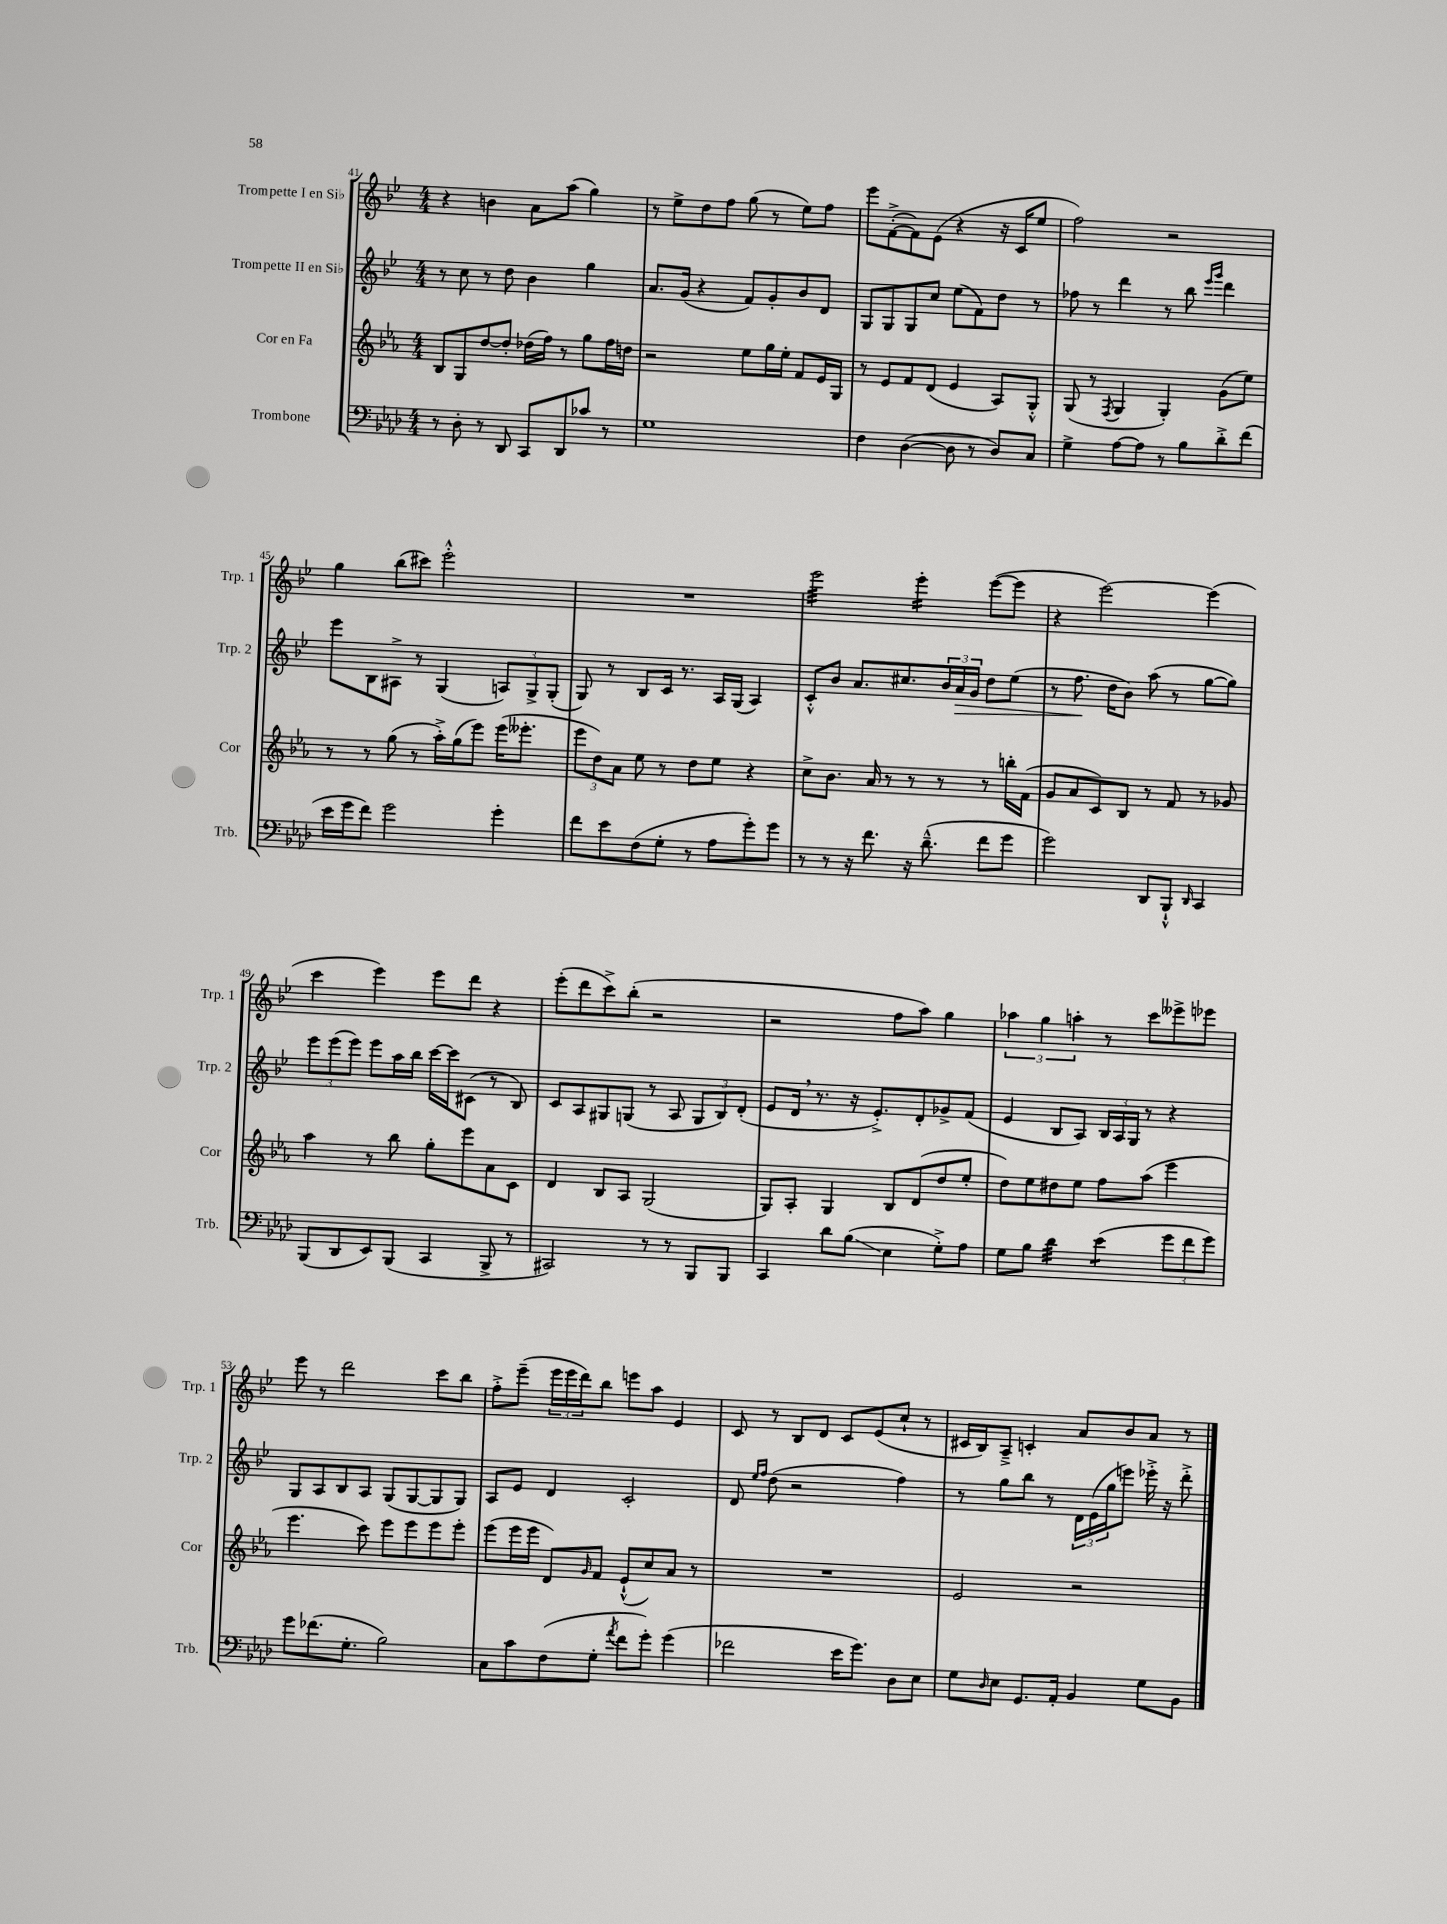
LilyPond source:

<<
\new StaffGroup <<
\new Staff = "s0" \with { instrumentName = "Trompette I en Sib" shortInstrumentName = "Trp. 1" } {
    \clef treble \key bes \major \numericTimeSignature \time 4/4
    r4 b'4 a'8 a''8( g''4) |
    r8 ees''8-> d''8 f''8 g''8( r8 ees''8) f''8 |
    ees'''8 f'8~-.->( f'8) ees'8( r4 r16 c'16 ees''8 |
    f''2) r2 |
    g''4 bes''8( cis'''8) ees'''2-.-^ |
    R1 |
    ees'''2:32 ees'''4:16-. ees'''8~( ees'''8 |
    r4 ees'''2~) ees'''4( |
    c'''4 ees'''4) ees'''8 d'''8 r4 |
    ees'''8-.( d'''8 c'''8->) bes''8-.( r2 |
    r2 f''8 a''8) g''4 |
    \tuplet 3/2 { aes''4 g''4 a''4-. } r8 c'''8 eeses'''8-> ees'''8 |
    ees'''8 r8 d'''2 c'''8 bes''8 |
    f''8-.-> ees'''8--( \tuplet 3/2 { ees'''16 ees'''16 d'''16) } bes''8 e'''8 a''8 ees'4 |
    c'8 r8 bes8 d'8 c'8 ees'8( c''8-! r8 |
    cis'16 bes16) a8---> c'4-. a'8 bes'8 a'8 r8 \bar "|." |
}
\new Staff = "s1" \with { instrumentName = "Trompette II en Sib" shortInstrumentName = "Trp. 2" } {
    \clef treble \key bes \major \numericTimeSignature \time 4/4
    r8 c''8 r8 d''8 bes'4 g''4 |
    a'8. g'16( r4 f'8) g'8-. bes'8 d'8 |
    g8 g8 g8 c''8 ees''8( f'8) d''8 r8 |
    fes''8 r8 d'''4 r8 bes''8 \grace { ees'''16 g'''16 } d'''4 |
    ees'''8 bes8 ais8-> r8 g4( \tuplet 3/2 { a8) g8-> g8-.( } |
    g8) r8 bes8 c'16 r8. a16 g16( a4) |
    c'8-.-^ bes'8 a'8. cis''8. \tuplet 3/2 { bes'16 a'16\> g'16 } d''8 ees''8( |
    r8 f''8.\! d''16 bes'8) a''8( r8 g''8~ g''8) |
    \tuplet 3/2 { ees'''8 ees'''8( ees'''8) } ees'''8 a''16 bes''16 c'''16~ c'''16 cis'8( r8 bes8) |
    c'8 a8 gis8 g8( r8 a8 \tuplet 3/2 { g8 bes8) d'8-.( } |
    ees'8 d'16 \breathe r8. r16 ees'8.-.->) d'8-. ges'8-> f'8( |
    ees'4 bes8 a8) \tuplet 3/2 { bes16 a16 g16 } r8 r4 |
    g8 a8 bes8 a8 g8( g8~ g8 g8) |
    a8 ees'8 d'4 c'2-. |
    d'8 \grace { ees''16 f''16 } d''8( r2 f''4) |
    r8 g''8 bes''8 r8 \tuplet 3/2 { d'16 ees'16( g''16 } e'''8) ees'''16-.-> r16 d'''8-.-> \bar "|." |
}
\new Staff = "s2" \with { instrumentName = "Cor en Fa" shortInstrumentName = "Cor" } {
    \clef treble \key ees \major \numericTimeSignature \time 4/4
    bes8 g8 d''8~ d''8-. des''16( f''16) r8 g''8 f''16 d''16 |
    r2 ees''8 g''16 ees''16-. f'8 ees'16 g16 |
    r8 ees'8 f'8 d'8( ees'4 aes8) g8-.-^ |
    g8( r8 \acciaccatura { f8 } g4 g4-.) g'8( ees''8) |
    r8 r8 g''8( r8 aes''16-.->) g''16( ees'''8) ees'''16( eeses'''8.-. |
    \tuplet 3/2 { ees'''8 d''8) aes'8 } ees''8 r8 d''8 ees''8 r4 |
    c''8-> bes'8. aes'16 r8 r8 r8 r8 b''16-. f'16( |
    g'8 aes'8 c'8) bes8 r8 f'8 r8 ges'8 |
    aes''4 r8 bes''8 g''8-. ees'''8 aes'8 c'8 |
    d'4 bes8 aes8 g2( |
    g8) aes8-. g4 bes8 d'8( d''8 ees''8-. |
    d''8) ees''8 dis''8 ees''8 f''8 aes''8( ees'''4 |
    ees'''4. c'''8) ees'''8 ees'''8 ees'''8 ees'''8-. |
    ees'''8( ees'''16 ees'''16 d'8) \grace { g'16 } f'8 ees'8-!-^( c''8) aes'8 r8 |
    R1 |
    ees'2 r2 \bar "|." |
}
\new Staff = "s3" \with { instrumentName = "Trombone" shortInstrumentName = "Trb." } {
    \clef bass \key aes \major \numericTimeSignature \time 4/4
    r8 des8-. r8 des,8 c,8 des,8 ces'8 r8 |
    g1 |
    f4 des4~( des8 r8 des8) c8 |
    g4-> aes8~ aes8 r8 bes8 des'8-.-> f'8( |
    ees'16 g'16 f'8) g'2 g'4-. |
    f'8 ees'8 f8( g8-. r8 aes8 g'8-.) g'8 |
    r8 r8 r16 f'8. r16 des'8.---^( f'8 g'8 |
    g'2) des,8 bes,,8-!-^ \grace { des,16 } c,4 |
    bes,,8( des,8 ees,8) bes,,8( c,4 bes,,8-> r8 |
    cis,2) r8 r8 bes,,8 bes,,8 |
    c,4 des'8 bes8\glissando( ees4 g8-.->) aes8 |
    g8 bes8 des'4:32 ees'4:8( \tuplet 3/2 { g'8 f'8 g'8) } |
    g'8 fes'8.( g8.-. bes2) |
    c8 c'8 f8( g8-. \acciaccatura { aes'8 } f'8 g'8-.) g'4( |
    fes'2 ees'16 g'8.) des8 ees8 |
    g8 \grace { des16 } ees8 g,8. aes,16-. bes,4 g8 bes,8 \bar "|." |
}
>>
>>
\layout { \context { \Score currentBarNumber = #41 } }
